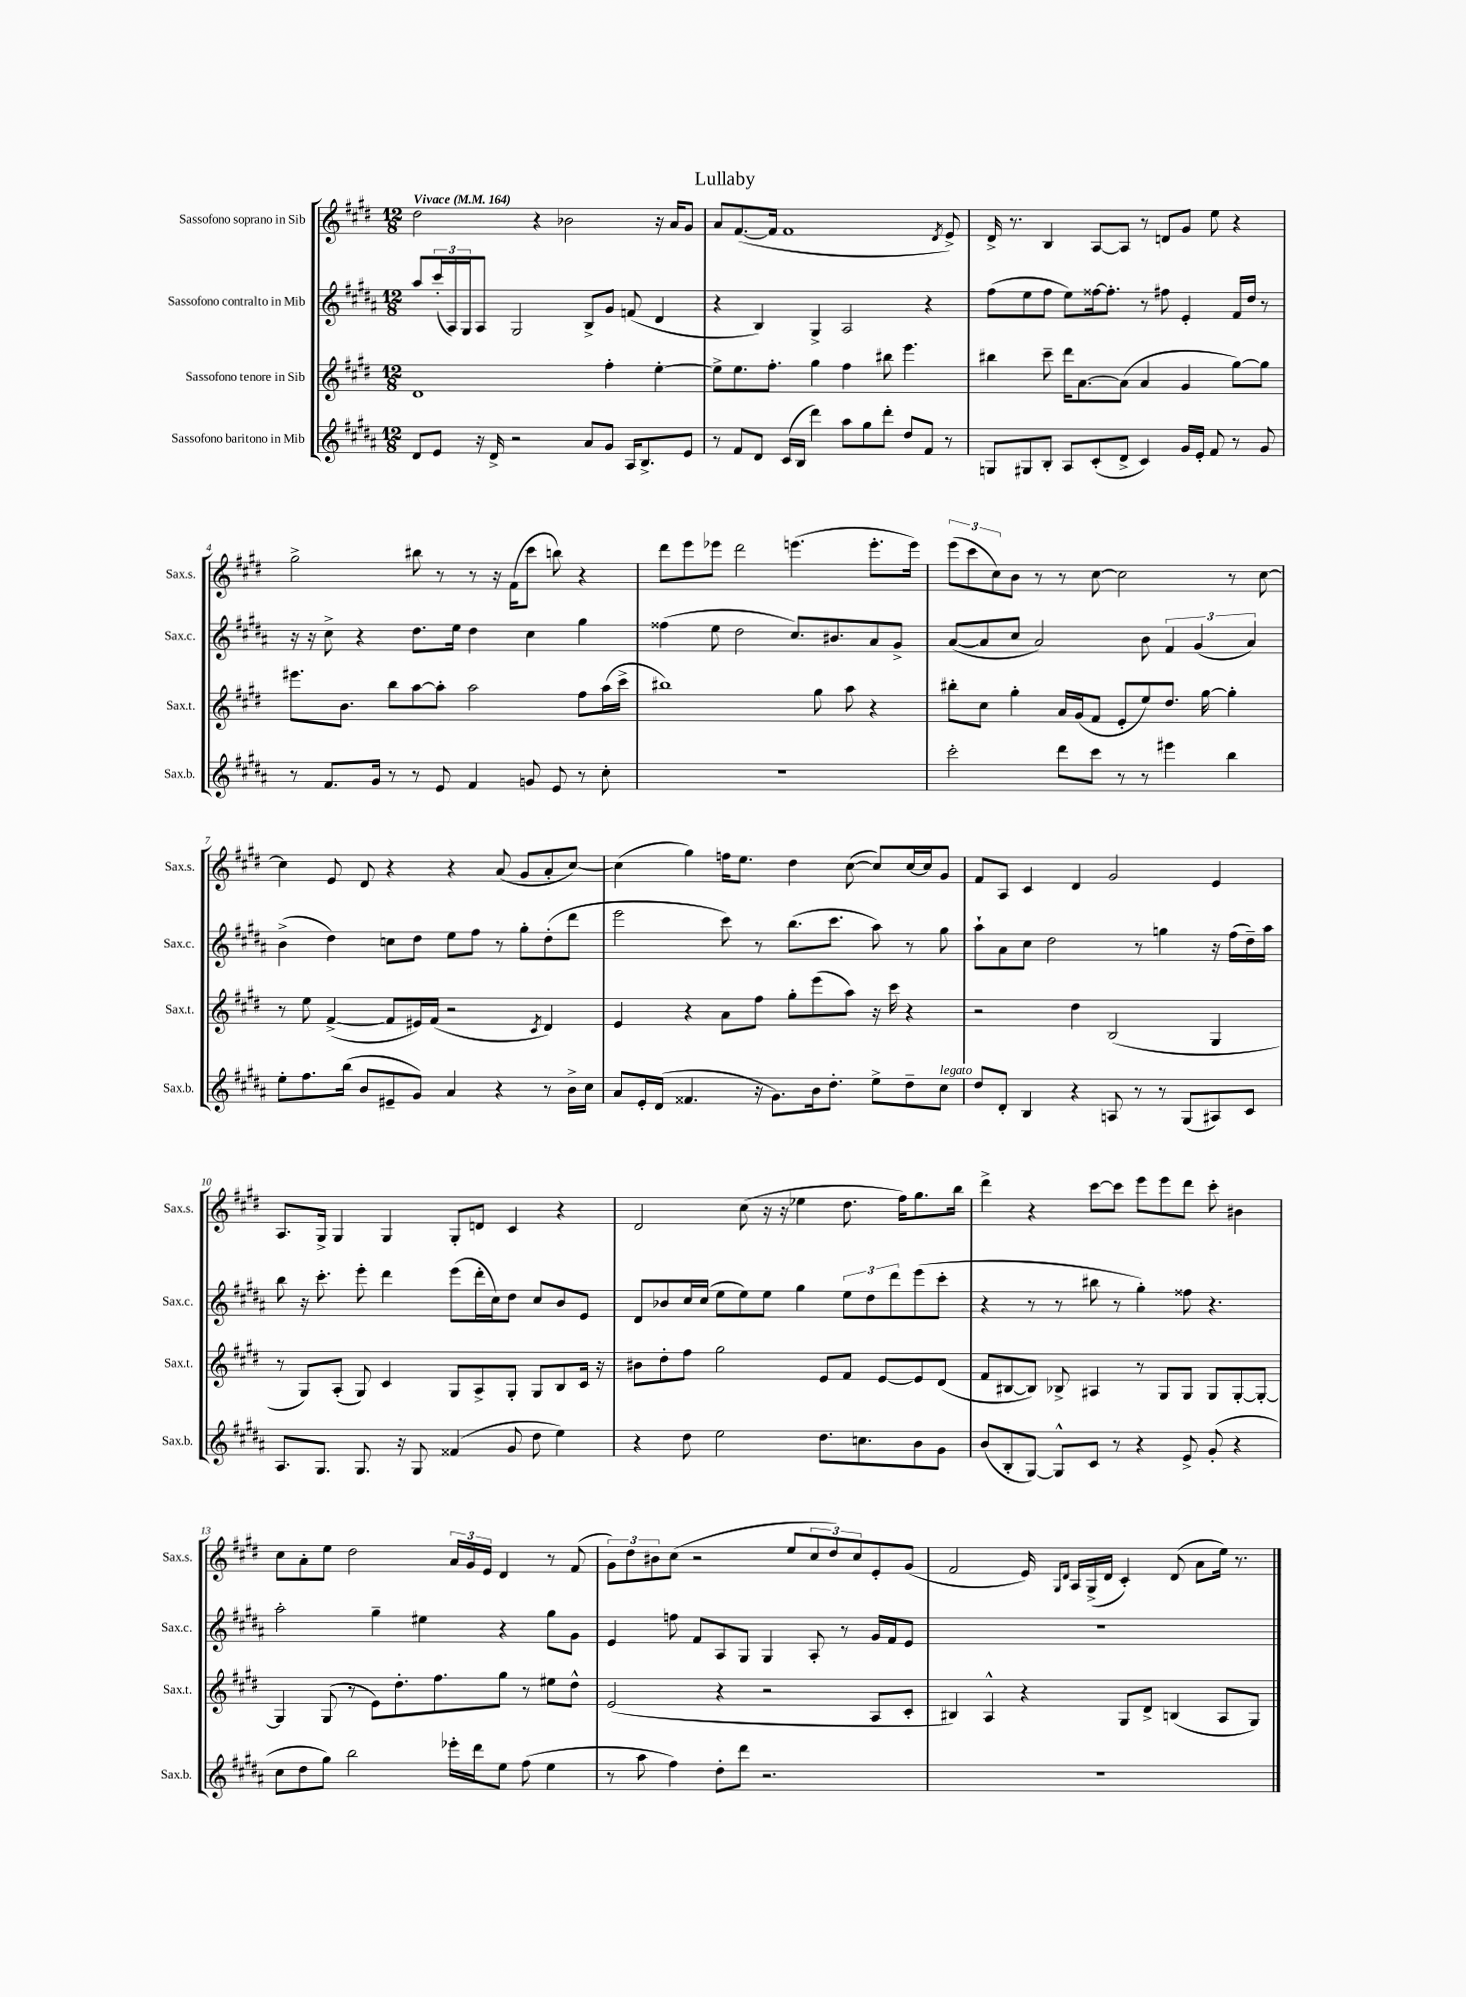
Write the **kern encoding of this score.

**kern	**kern	**kern	**kern
*staff4	*staff3	*staff2	*staff1
*clefG2	*clefG2	*clefG2	*clefG2
*k[f#c#g#d#a#]	*k[f#c#g#d#]	*k[f#c#g#d#a#]	*k[f#c#g#d#]
*M12/8	*M12/8	*M12/8	*M12/8
*MM164	*MM164	*MM164	*MM164
8d#/L	1d#	8aa#/L	2dd#\
8e/J	.	(24ccc#'/L	.
.	.	24A#/)	.
.	.	24G#/J	.
16r	.	8A#/J	.
16d#^/	.	.	.
2r	.	2G#/	.
.	.	.	4r
.	.	.	2b-\
8a#/L	.	8B^/L	.
8g#/J	4ff#'\	8g#/J	.
16A#/LK	.	(8f/	.
8.B^/	.	.	.
.	[4ee'\	4d#/	16r
.	.	.	16a/LK
8e/J	.	.	8g#/J
=	=	=	=
8r	8ee^\]L	4r	8a/L
8f#/L	8.ee\	.	([8.f#/
8d#/J	.	4B/)	.
.	8.ff#'\J	.	16f#/]Jk
(16c#/LL	.	.	1f#
16B/JJ	.	.	.
4ddd#\)	4gg#\	4G#^/	.
8aa#\L	4ff#\	2A#/	.
8gg#\	.	.	.
8ddd#'\J	8bb#\	.	.
8dd#/L	4.eee\	.	.
8f#/J	.	4r	.
.	.	.	8qd#/
8r	.	.	8e^/)
=	=	=	=
8G/L	4bb#\	(8ff#\L	16d#^/
.	.	.	8.r
8G#/	.	8ee\	.
8B'/J	8ccc#~\	8ff#\J	4B/
8A#/L	16ddd#\LK	8ee\L)	.
.	[8.a\	.	.
(8c#'/	.	[16ff##\k	[8A/L
.	.	8.ff##'\]J	.
8d#^/J	(8a\]J	.	8A/]J
4c#/)	4a/	8r	8r
.	.	8ff#\	8d/L
16g#/LL	4g#/	4e'/	8g#/J
16e'/JJ	.	.	.
8f#/	.	.	8ee\
8r	[8gg#\L)	16f#/LL	4r
.	.	16dd#/JJ	.
8g#/	8gg#\]J	8r	.
=	=	=	=
8r	8.eee#\L	16r	2gg#^\
.	.	16r	.
8.f#/L	.	8cc#^\	.
.	8.b\J	.	.
.	.	4r	.
16g#/Jk	.	.	.
8r	8bb\L	.	.
8r	[8aa\	8.dd#\L	8bb#\
8e/	8aa'\]J	.	8r
.	.	16ee\Jk	.
4f#/	2aa\	4dd#\	8r
.	.	.	16r
.	.	.	(16f#\LK
8g/	.	4cc#\	8ccc#\J
8e/	.	.	8bb\)
8r	8ff#\L	4gg#\	4r
8cc#'\	(16aa\L	.	.
.	16ccc#^\JJ	.	.
=	=	=	=
1.r	1bb#)	(4ff##\	8ddd#\L
.	.	.	8eee\
.	.	8ee\	8eee-\J
.	.	2dd#\	2ddd#\
.	.	8.cc#/L)	(4.eee\
.	8gg#\	.	.
.	.	8.b#/	.
.	8aa\	.	.
.	4r	8a#/	8.eee'\L
.	.	8g#^/J	.
.	.	.	16eee\Jk)
=	=	=	=
2ccc#'\	8bb#'\L	([8a#/L	(12eee\L
.	.	.	12ccc#\
.	8cc#\J	8a#/]	.
.	.	.	12cc#\)
.	4gg#'\	8cc#/J	8b\J
.	.	2a#/)	8r
8ddd#\L	16a/LL	.	8r
.	(16g#/J	.	.
8ccc#\J	8f#/J	.	[8cc#\
8r	8e'/L	.	2cc#\]
8r	8ee/)	8b\	.
4eee#\	8.dd#/J	6f#/	.
.	.	(6g#/	.
.	[16gg#\	.	.
4bb\	4gg#'\]	.	8r
.	.	6a#/)	.
.	.	.	[8cc#\
=	=	=	=
8ee'\L	8r	(4b^\	4cc#\]
8.ff#\	8ee\	.	.
.	([4f#^/	4dd#\)	8e/
(16bb\Jk	.	.	.
8b/L	.	.	8d#/
8e#~/	8f#/]L	8cc\L	4r
8g#/J)	16e#/L)	8dd#\J	.
.	(16f#/JJ	.	.
4a#/	2r	8ee\L	4r
.	.	8ff#\J	.
4r	.	8r	(8a/
.	.	8gg#'\L	8g#/L
.	8qc#/	.	.
8r	4d#/)	(8dd#'\	8a'/
16b^\LL	.	8ddd#\J	[8cc#/J)
16cc#\JJ	.	.	.
=	=	=	=
8a#/L	4e/	2eee\	(4cc#\]
16e'/L	.	.	.
(16d#/JJ	.	.	.
4.f##/	4r	.	4gg#\)
.	8a\L	8ccc#\)	16ff\LK
.	.	.	8.ee\J
16r	8ff#\J	8r	.
8.g#\L)	.	.	.
.	8gg#'\L	(8.bb\L	4dd#\
16b\k	(8eee\	.	.
8.dd#'\J	.	8.ccc#\J	.
.	8aa\J)	.	([8cc#\
8ee^\L	16r	8aa#\)	8cc#/]L)
.	16ccc#\	.	.
8dd#~\	4r	8r	[16cc#/L
.	.	.	16cc#/]J
8cc#\J	.	8gg#\	8g#/J
=	=	=	=
8dd#/L	2r	8aa#`\L	8f#/L
8d#'/J	.	8a#\	8A/J
4B/	.	8cc#\J	4c#/
.	.	2dd#\	.
4r	4dd#\	.	4d#/
8A/	(2B/	.	2g#/
8r	.	8r	.
8r	.	4gg\	.
(8G#/L	.	.	.
8A#/)	4G#/	16r	4e/
.	.	(16ff#\LL	.
8c#/J	.	16dd#~\)	.
.	.	16aa#\JJ	.
=	=	=	=
8.A#/L	8r	8bb\	8.A/L
.	8G#/L)	16r	.
8.G#/J	.	8.ccc#'\	16G#^/Jk
.	(8A'/J	.	4G#/
8.G#/	8G#/)	8eee'\	.
.	4c#/	4ddd#\	4G#/
16r	.	.	.
8G#/	.	.	.
(4f##/	8G#/L	(8eee\L	8G#'/L
.	8A^/	16ddd#'\L	8d/J
.	.	16cc#\J)	.
8g#/	8G#'/J	8dd#\J	4c#/
8dd#\	8G#/L	8cc#/L	.
4ee\)	8B/	8b/	4r
.	16c#/Jk	8e/J	.
.	16r	.	.
=	=	=	=
4r	8b#\L	8d#/L	2d#/
.	8dd#'\	8b-/	.
8dd#\	8ff#\J	16cc#/L	.
.	.	(16cc#/JJ	.
2ee\	2gg#\	8ee\L	.
.	.	8ee\)	(8cc#\
.	.	8ee\J	16r
.	.	.	16r
.	.	4gg#\	4ee-\
8.dd#\L	8e/L	.	.
.	8f#/J	12ee\L	8.dd#\
8.cc\	.	.	.
.	.	12dd#\	.
.	[8e/L	.	.
.	.	12ddd#\	.
.	.	.	16ff#\LK)
8b\	8e/]	(8eee\	8.gg#\
8g#\J	(8d#/J	8ccc#'\J	.
.	.	.	16bb\Jk
=	=	=	=
(8b/L	8f#/L	4r	4ddd#^\
8B'/	[8B#/	.	.
[8G#/J)	8B#/]J)	8r	4r
8G#^^/]L	8B-^/	8r	.
8c#/J	4A#/	8bb#\	[8ccc#\L
8r	.	8r	8ccc#\]J
4r	8r	4gg#'\)	8eee\L
.	8G#/L	.	8eee\
8e^/	8G#/J	8ff##\	8ddd#\J
(8g#'/	8G#/L	4.r	8ccc#'\
4r	[8G#'/	.	4b#\
.	8G#'/_J	.	.
=	=	=	=
8cc#\L	4G#/]	2aa#'\	8cc#\L
8dd#\	.	.	8a'\
8gg#\J)	(8G#/	.	8ee\J
2bb\	8r	.	2dd#\
.	8e\L)	4gg#~\	.
.	8.dd#'\	.	.
.	.	4ee#\	.
.	8.ff#\	.	.
16eee-'\LL	.	.	24a/LL
.	.	.	24g#/
16ddd#\J	.	.	.
.	.	.	24e/JJ
8ee\J	8gg#\J	4r	4d#/
(8ff#\	8r	.	.
4ee\	8ee#\L	8gg#\L	8r
.	8dd#^^\J	8g#\J	(8f#/
=	=	=	=
8r	(2e/	4e/	12g#\L)
.	.	.	12dd#\
8aa#\	.	.	.
.	.	.	12b#\
4ff#\)	.	8ff\	(8cc#\J
.	.	8f#/L	2r
8dd#'\L	4r	8A#/	.
8ddd#\J	.	8G#/J	.
2.r	2r	4G#/	.
.	.	.	8ee/L
.	.	8A#'/	12cc#/
.	.	.	12dd#/)
.	.	8r	.
.	.	.	12cc#/
.	8A/L	16g#/LL	8e'/
.	.	16f#/J	.
.	8c#'/J	8e/J	(8g#/J
=	=	=	=
1.r	4B#/)	1.r	2f#/
.	4A^^/	.	.
.	4r	.	16e/)
.	.	.	16qqG#/LL
.	.	.	16qqd#/JJ
.	.	.	16A/LL
.	.	.	(16G#^/
.	.	.	16d#/JJ
.	8G#/L	.	4c#'/)
.	8d#^/J	.	.
.	(4B/	.	(8d#/
.	.	.	8a\L
.	8A/L	.	16ee\Jk)
.	.	.	8.r
.	8G#/J)	.	.
==	==	==	==
*-	*-	*-	*-
